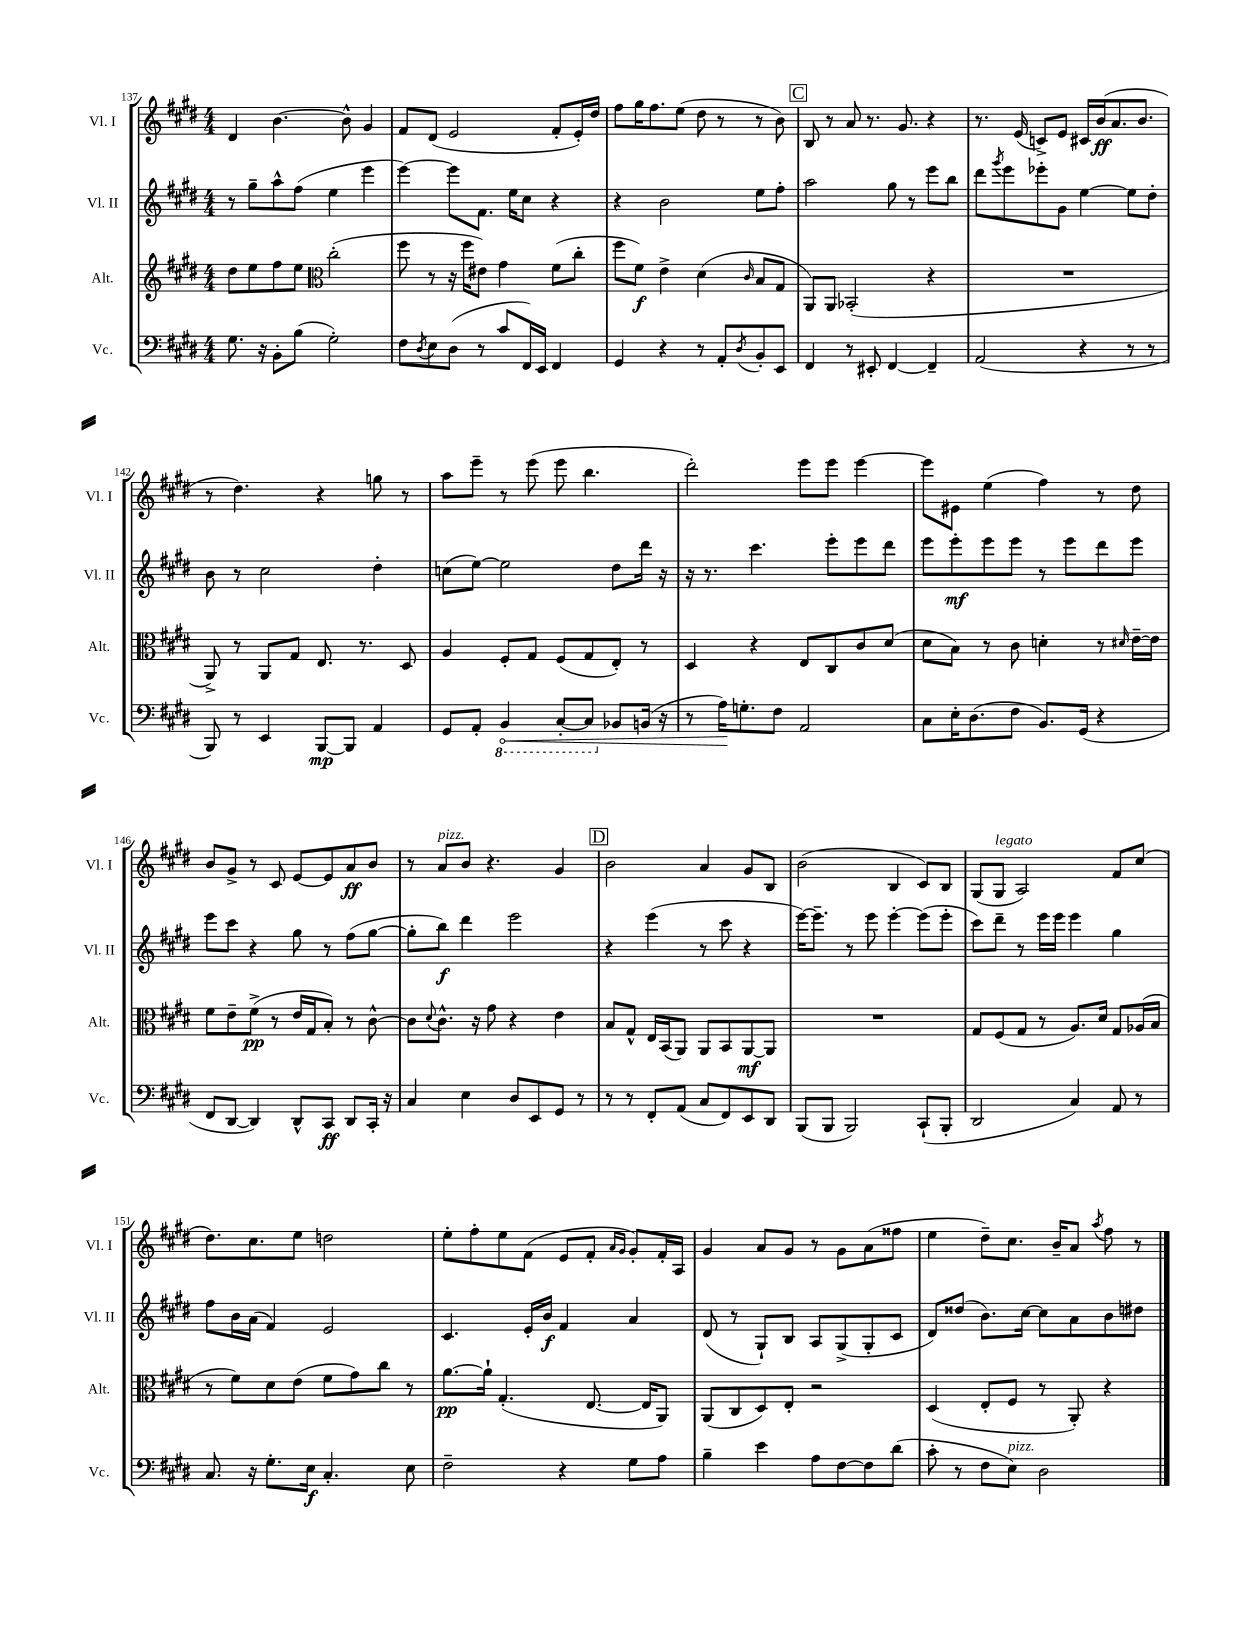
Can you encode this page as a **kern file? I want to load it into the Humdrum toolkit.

**kern	**dynam	**kern	**dynam	**kern	**dynam	**kern	**dynam
*part4	*part4	*part3	*part3	*part2	*part2	*part1	*part1
*staff4	*staff4	*staff3	*staff3	*staff2	*staff2	*staff1	*staff1
*I"Vc.	*	*I"Alt.	*	*I"Vl. II	*	*I"Vl. I	*
*I'Vc.	*	*I'Alt.	*	*I'Vl. II	*	*I'Vl. I	*
*clefF4	*	*clefG2	*	*clefG2	*	*clefG2	*
*k[f#c#g#d#]	*	*k[f#c#g#d#]	*	*k[f#c#g#d#]	*	*k[f#c#g#d#]	*
*M4/4	*	*M4/4	*	*M4/4	*	*M4/4	*
=137	=137	=137	=137	=137	=137	=137	=137
8.G#\	.	8dd#\L	.	8r	.	4d#/	.
.	.	8ee\	.	8gg#~\L	.	.	.
16r	.	.	.	.	.	.	.
8BB'\L	.	8ff#\	.	8aa^^\	.	[4.b\	.
(8B\J	.	8ee\J	.	(8ff#\J	.	.	.
*	*	*clefC3	*	*	*	*	*
2G#'\)	.	(2cc#'\	.	4ee\	.	.	.
.	.	.	.	.	.	8b^^\]	.
.	.	.	.	4eee\	.	4g#/	.
=138	=138	=138	=138	=138	=138	=138	=138
8F#\L	.	8ff#\	.	[4eee\)	.	8f#/L	.
8qD#/	.	.	.	.	.	.	.
8E\	.	8r	.	.	.	(8d#/J	.
(8D#\J	.	16r	.	8eee\L]	.	2e/	.
.	.	16ff#\KL	.	.	.	.	.
8r	.	8e#X\J)	.	8.f#\J	.	.	.
8c#/L	.	4g#\	.	.	.	.	.
.	.	.	.	16ee\KL	.	.	.
16FF#/L)	.	.	.	8cc#\J	.	.	.
16EE/JJ	.	.	.	.	.	.	.
4FF#/	.	(8f#\L	.	4r	.	8f#'/L	.
.	.	8cc#'\J	.	.	.	16e'/L)	.
.	.	.	.	.	.	16dd#/JJ	.
=139	=139	=139	=139	=139	=139	=139	=139
4GG#/	.	8ff#\L	.	4r	.	8ff#\L	.
.	.	8f#\J)	f	.	.	16gg#\K	.
.	.	.	.	.	.	8.ff#\	.
4r	.	4e^\	.	2b\	.	.	.
.	.	.	.	.	.	(8ee\J	.
8r	.	(4d#\	.	.	.	8dd#\	.
8AA'/L	.	.	.	.	.	8r	.
8qD#/	.	16qqc#/	.	.	.	.	.
8BB'/	.	8B/L	.	8ee\L	.	8r	.
8EE/J	.	8G#/J	.	8ff#'\J	.	8b\)	.
!!LO:REH:place=s1:t=C
=140	=140	=140	=140	=140	=140	=140	=140
4FF#/	.	8AA/L)	.	2aa\	.	8B/	.
.	.	8AA/J	.	.	.	8r	.
8r	.	(2BB-X'/	.	.	.	8a/	.
8EE#X'/	.	.	.	.	.	8.r	.
[4FF#/	.	.	.	8gg#\	.	.	.
.	.	.	.	.	.	8.g#/	.
.	.	.	.	8r	.	.	.
4FF#~/]	.	4r	.	8eee\L	.	4r	.
.	.	.	.	8bb\J	.	.	.
=141	=141	=141	=141	=141	=141	=141	=141
(2AA/	.	1r	.	8ddd#\L	.	8.r	.
.	.	.	.	8qggg#/	.	.	.
.	.	.	.	8eee\	.	.	.
.	.	.	.	.	.	(16e/	.
.	.	.	.	8eee-X'\	.	8cn^/L)	.
.	.	.	.	8g#\J	.	8e/J	.
4r	.	.	.	[4ee\	.	16c#X/LL	.
.	.	.	.	.	.	(16b/J	ff
.	.	.	.	.	.	8.a/	.
8r	.	.	.	8ee\L]	.	.	.
.	.	.	.	.	.	8.b/J	.
8r	.	.	.	8dd#'\J	.	.	.
!!LO:LB:g=z
=142	=142	=142	=142	=142	=142	=142	=142
8BBB/)	.	8AA^/)	.	8b\	.	8r	.
8r	.	8r	.	8r	.	4.dd#\)	.
4EE/	.	8AA/L	.	2cc#\	.	.	.
.	.	8G#/J	.	.	.	.	.
[8BBB/L	mp	8.E/	.	.	.	4r	.
8BBB/J]	.	.	.	.	.	.	.
.	.	8.r	.	.	.	.	.
4AA/	.	.	.	4dd#'\	.	8ggn\	.
.	.	8D#/	.	.	.	8r	.
=143	=143	=143	=143	=143	=143	=143	=143
8GG#/L	.	4A/	.	(8ccn\L	.	8aa\L	.
8AA'/J	.	.	.	[8ee\J)	.	8eee~\J	.
*8ba	*	*	*	*	*	*	*
4BBB/	.	8F#'/L	.	2ee\]	.	8r	.
.	.	8G#/J	.	.	.	(8eee\	.
!	!LO:HP:b	!	!	!	!	!	!
[8CC#'/L	<	(8F#/L	.	.	.	8eee\	.
8CC#/J]	.	8G#/	.	.	.	4.bb\	.
*X8ba	*	*	*	*	*	*	*
8BB-X/L	.	8E'/J)	.	8dd#\L	.	.	.
(16BBn/Jk	.	8r	.	16ddd#\Jk	.	.	.
16r	.	.	.	16r	.	.	.
=144	=144	=144	=144	=144	=144	=144	=144
8r	.	4D#/	.	16r	.	2ddd#'\)	.
.	.	.	.	8.r	.	.	.
16A\KL)	.	.	.	.	.	.	.
8.Gn'\	[	.	.	.	.	.	.
.	.	4r	.	4.ccc#\	.	.	.
8F#\J	.	.	.	.	.	.	.
2AA/	.	8E/L	.	.	.	8eee\L	.
.	.	8C#/	.	8eee'\L	.	8eee\J	.
.	.	8c#/	.	8eee\	.	[4eee\	.
.	.	(8d#/J	.	8ddd#\J	.	.	.
=145	=145	=145	=145	=145	=145	=145	=145
8C#\L	.	8d#\L	.	8eee\L	.	8eee\L]	.
16E'\K	.	8B\J)	.	8eee'\	mf	8e#X\J	.
(8.D#\	.	.	.	.	.	.	.
.	.	8r	.	8eee\	.	(4ee\	.
8F#\J	.	8c#\	.	8eee\J	.	.	.
8.BB/L)	.	4dn'\	.	8r	.	4ff#\)	.
.	.	.	.	8eee\L	.	.	.
(16GG#/Jk	.	.	.	.	.	.	.
4r	.	8r	.	8ddd#\	.	8r	.
.	.	16qqd#X/	.	.	.	.	.
.	.	[16e~\LL	.	8eee\J	.	8dd#\	.
.	.	16e\JJ]	.	.	.	.	.
!!LO:LB:g=z
=146	=146	=146	=146	=146	=146	=146	=146
8FF#/L	.	8f#\L	.	8eee\L	.	8b/L	.
[8DD#/J	.	8e~\	.	8ccc#\J	.	8g#^/J	.
4DD#/])	.	(8f#^\J	pp	4r	.	8r	.
.	.	8r	.	.	.	8c#/	.
8DD#^^/L	.	16e/LL	.	8gg#\	.	[8e/L	.
.	.	16G#/J	.	.	.	.	.
8CC#/J	ff	8B'/J)	.	8r	.	8e/]	.
8DD#/L	.	8r	.	(8ff#\L	.	8a/	ff
16CC#'/Jk	.	[8c#^^\	.	[8gg#\J	.	8b/J	.
16r	.	.	.	.	.	.	.
=147	=147	=147	=147	=147	=147	=147	=147
4C#/	.	8c#\L]	.	8gg#'\L]	.	8r	.
.	.	8qqd#/	.	.	.	.	.
!	!	!	!	!	!	!LO:TX:a:i:t=pizz.	!
.	.	8.c#^^\J	.	8bb\J)	f	8a/L	.
4E\	.	.	.	4ddd#\	.	8b/J	.
.	.	16r	.	.	.	.	.
.	.	8g#\	.	.	.	4.r	.
8D#/L	.	4r	.	2eee\	.	.	.
8EE/	.	.	.	.	.	.	.
8GG#/J	.	4e\	.	.	.	4g#/	.
8r	.	.	.	.	.	.	.
!!LO:REH:place=s1:t=D
=148	=148	=148	=148	=148	=148	=148	=148
8r	.	8B/L	.	4r	.	2b\	.
8r	.	8G#^^/J	.	.	.	.	.
8FF#'/L	.	16E/LL	.	(4eee\	.	.	.
.	.	(16BB/J	.	.	.	.	.
(8AA/J	.	8AA/J)	.	.	.	.	.
8C#/L	.	8AA/L	.	8r	.	4a/	.
8FF#/)	.	8BB/	.	8ccc#\	.	.	.
8EE/	.	[8AA/	mf	4r	.	8g#/L	.
8DD#/J	.	8AA/J]	.	.	.	8B/J	.
=149	=149	=149	=149	=149	=149	=149	=149
(8BBB/L	.	1r	.	[16eee\KL)	.	(2b\	.
.	.	.	.	8.eee~\J]	.	.	.
8BBB/J	.	.	.	.	.	.	.
2BBB/)	.	.	.	8r	.	.	.
.	.	.	.	8eee\	.	.	.
.	.	.	.	[4eee'\	.	4B/	.
(8CC#`/L	.	.	.	(8eee\L]	.	8c#/L)	.
8BBB'/J	.	.	.	8eee'\J	.	8B/J	.
=150	=150	=150	=150	=150	=150	=150	=150
2DD#/	.	8G#/L	.	8ccc#\L)	.	(8G#/L	.
!	!	!	!	!	!	!LO:TX:a:i:t=legato	!
.	.	(8F#/	.	8ddd#~\J	.	8G#/J	.
.	.	8G#/J	.	8r	.	2A/)	.
.	.	8r	.	16eee\LL	.	.	.
.	.	.	.	16eee\JJ	.	.	.
4C#/)	.	8.A/L)	.	4eee\	.	.	.
.	.	16d#/Jk	.	.	.	.	.
8AA/	.	8G#/L	.	4gg#\	.	8f#/L	.
8r	.	(16A-X/L	.	.	.	(8cc#/J	.
.	.	16B/JJ	.	.	.	.	.
!!LO:LB:g=z
=151	=151	=151	=151	=151	=151	=151	=151
8.C#/	.	8r	.	8ff#\L	.	8.dd#\L)	.
.	.	8f#\L)	.	16b\L	.	.	.
16r	.	.	.	(16a\JJ	.	8.cc#\	.
8.G#'\L	.	8d#\	.	4f#/)	.	.	.
.	.	(8e\J	.	.	.	8ee\J	.
16E\Jk	f	.	.	.	.	.	.
4.C#'/	.	8f#\L	.	2e/	.	2ddn\	.
.	.	8g#\)	.	.	.	.	.
.	.	8cc#\J	.	.	.	.	.
8E\	.	8r	.	.	.	.	.
=152	=152	=152	=152	=152	=152	=152	=152
2F#~\	.	[8.a\L	pp	4.c#/	.	8ee'\L	.
.	.	.	.	.	.	8ff#'\	.
.	.	16a`\Jk]	.	.	.	.	.
.	.	(4.G#'/	.	.	.	8ee\	.
.	.	.	.	16e'/LL	.	(8f#\J	.
.	.	.	.	16b/JJ	f	.	.
4r	.	.	.	4f#/	.	8e/L	.
.	.	[8.E/	.	.	.	8f#'/J	.
.	.	.	.	.	.	16qqa/LL	.
.	.	.	.	.	.	16qqg#/JJ	.
8G#\L	.	.	.	4a/	.	8g#'/L)	.
.	.	16E/KL]	.	.	.	.	.
8A\J	.	8AA/J)	.	.	.	16f#'/L	.
.	.	.	.	.	.	16A/JJ	.
=153	=153	=153	=153	=153	=153	=153	=153
4B~\	.	(8AA/L	.	(8d#/	.	4g#/	.
.	.	8C#/	.	8r	.	.	.
4e\	.	8D#/)	.	8G#`/L)	.	8a/L	.
.	.	8E'/J	.	8B/J	.	8g#/J	.
8A\L	.	2r	.	8A/L	.	8r	.
[8F#\	.	.	.	(8G#^/	.	8g#\L	.
8F#\]	.	.	.	8G#'/	.	(8a\	.
(8d#\J	.	.	.	8c#/J	.	8ff##X\J	.
=154	=154	=154	=154	=154	=154	=154	=154
8c#'\	.	(4D#/	.	8d#/L)	.	4ee\	.
8r	.	.	.	(8dd##X/J	.	.	.
8F#\L	.	8E'/L	.	8.b\L)	.	8dd#~\L)	.
!LO:TX:a:i:t=pizz.	!	!	!	!	!	!	!
8E\J)	.	8F#/J	.	.	.	8.cc#\J	.
.	.	.	.	[16cc#\Jk	.	.	.
2D#\	.	8r	.	8cc#\L]	.	.	.
.	.	.	.	.	.	16b~/KL	.
.	.	8AA'/)	.	8a\	.	8a/J	.
.	.	.	.	.	.	8qaa/	.
.	.	4r	.	8b\	.	8ff#\	.
.	.	.	.	8dd#X\J	.	8r	.
==	==	==	==	==	==	==	==
*-	*-	*-	*-	*-	*-	*-	*-
